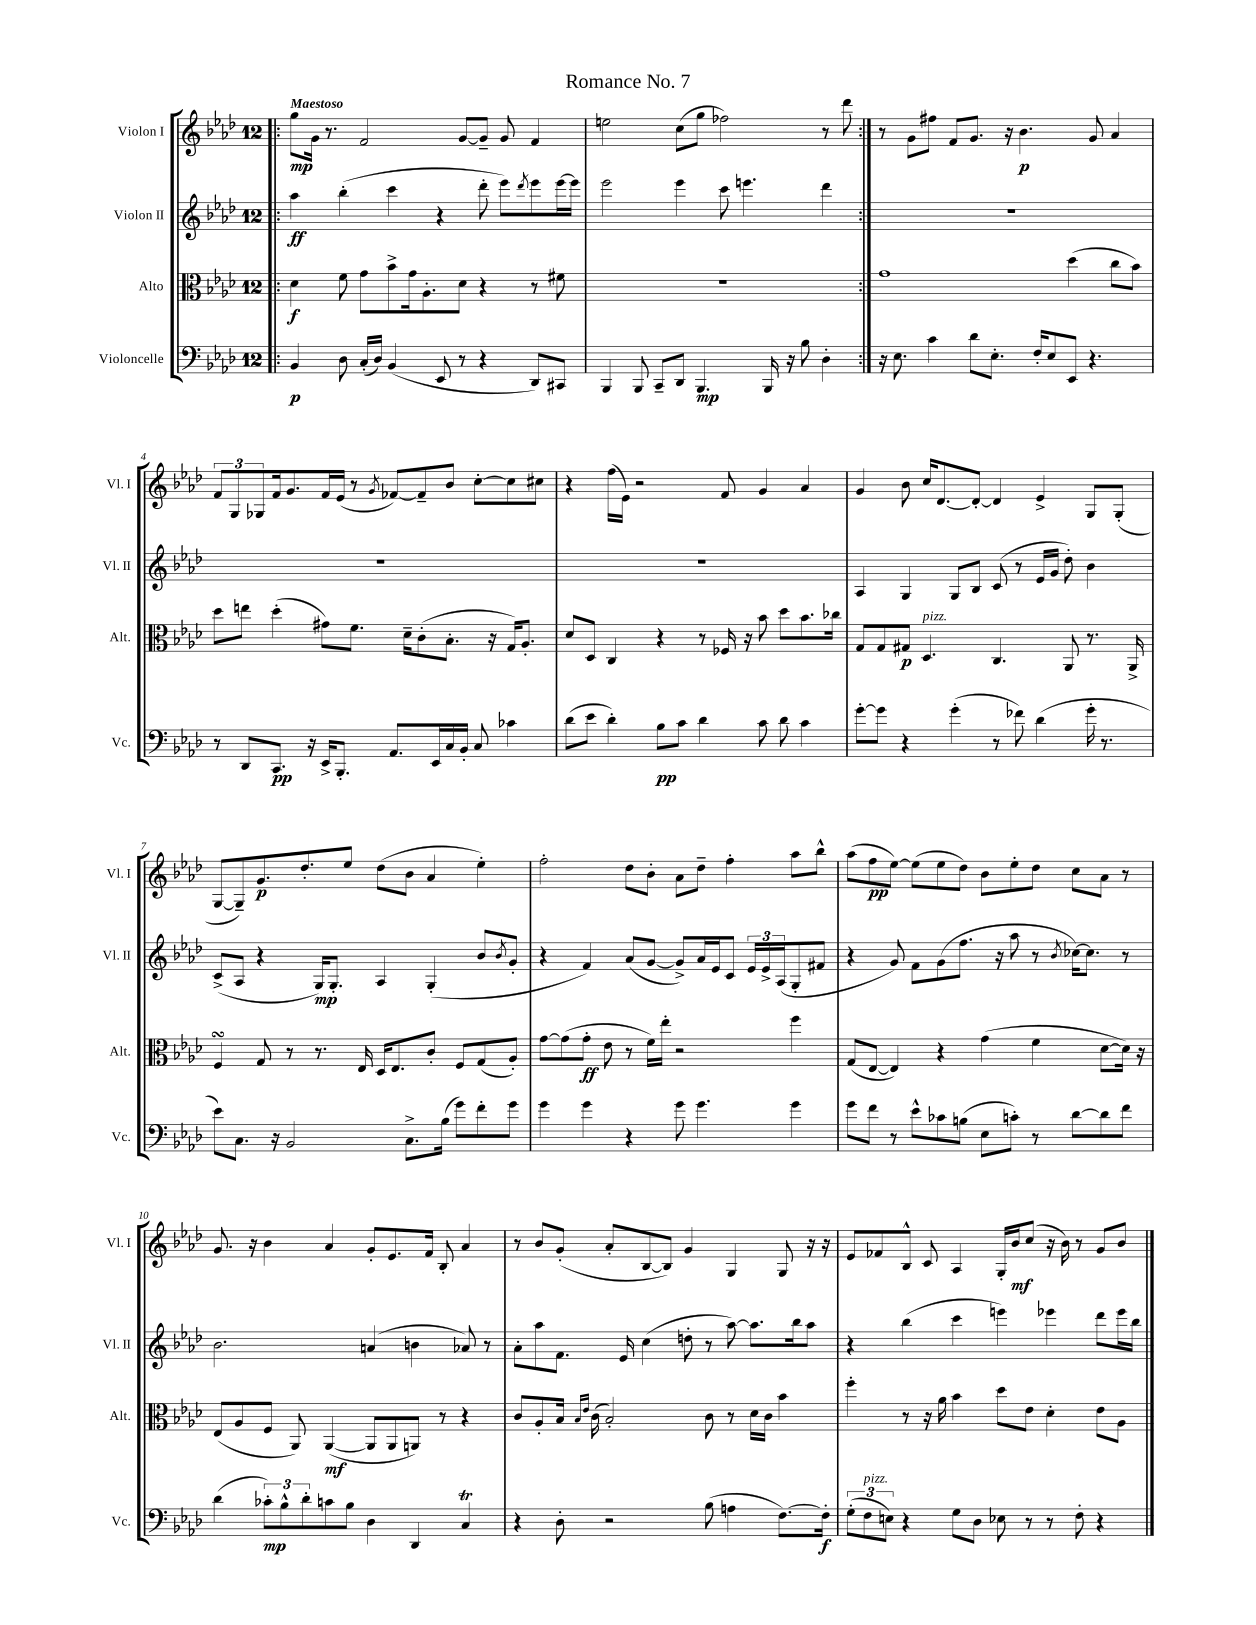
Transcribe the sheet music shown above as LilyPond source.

\header { title = "Romance No. 7" }
<<
\new StaffGroup <<
\new Staff = "s0" \with { instrumentName = "Violon I" shortInstrumentName = "Vl. I" } {
    \clef treble \key aes \major \once \override Staff.TimeSignature.style = #'single-digit \time 12/8 \tempo "Maestoso"
    \repeat volta 2 { \bar ".|:" g''8\mp g'16 r8. f'2 g'8~ g'8-- g'8 f'4 |
    e''2 c''8( g''8 fes''2) r8 des'''8 | }
    r8 g'8 fis''8 f'8 g'8. r16 bes'4.\p g'8 aes'4 |
    \tuplet 3/2 { f'8 g8 ges8 } f'16 g'8. f'16 ees'16( r8 \acciaccatura { g'8 } fes'8~) fes'8-- bes'8 c''8~-. c''8 cis''8 |
    r4 f''16( ees'16) r2 f'8 g'4 aes'4 |
    g'4 bes'8 c''16 des'8.~ des'8~-. des'4 ees'4-> g8 g8-.( |
    g8~ g8--) g'8.\p des''8.-. ees''8 des''8( bes'8 aes'4 ees''4-.) |
    f''2-. des''8 bes'8-. aes'8 des''8-- f''4-. aes''8 bes''8-^ |
    aes''8( f''8\pp ees''8~) ees''8( ees''8 des''8) bes'8 ees''8-. des''8 c''8 aes'8 r8 |
    g'8. r16 bes'4 aes'4 g'8-. ees'8. f'16 bes8-. aes'4 |
    r8 bes'8 g'8-.( aes'8-. bes8~ bes8) g'4 g4 g8 r16 r16 |
    ees'8 fes'8 bes8-^ c'8 aes4 g16-. bes'16\mf c''8( r16 bes'16) r8 g'8 bes'8 \bar "|." |
}
\new Staff = "s1" \with { instrumentName = "Violon II" shortInstrumentName = "Vl. II" } {
    \clef treble \key aes \major \once \override Staff.TimeSignature.style = #'single-digit \time 12/8
    \repeat volta 2 { \bar ".|:" aes''4\ff bes''4-.( c'''4 r4 des'''8-. ees'''8) \acciaccatura { des'''8 } ees'''8 ees'''16~ ees'''16 |
    ees'''2 ees'''4 c'''8 e'''4. des'''4 | }
    R1. |
    R1. |
    R1. |
    aes4 g4 g8 bes8 c'8( r8 ees'16 g'16 des''8-.) bes'4 |
    c'8->( aes8 r4 g16\mp) g8.-. aes4 g4-.( bes'8 \acciaccatura { bes'8 } g'8-. |
    r4 f'4) aes'8( g'8~ g'8->) aes'16 ees'16 c'8 \tuplet 3/2 { ees'16 ees'16-> aes16( } g8-. fis'8 |
    r4 g'8) f'8 g'8( f''8. r16 aes''8 r8 \acciaccatura { bes'8 } ces''16~) ces''8. r8 |
    bes'2. a'4( b'4 aes'8) r8 |
    aes'8-. aes''8 f'8. ees'16 c''4( d''8-. r8 aes''8~) aes''8. bes''16 aes''8 |
    r4 bes''4( c'''4 e'''4) ees'''4 des'''8 ees'''16 bes''16 \bar "|." |
}
\new Staff = "s2" \with { instrumentName = "Alto" shortInstrumentName = "Alt." } {
    \clef alto \key aes \major \once \override Staff.TimeSignature.style = #'single-digit \time 12/8
    \repeat volta 2 { \bar ".|:" des'4\f f'8 g'8 bes'8-> g'16 aes8.-. des'8 r4 r8 fis'8 |
    R1. | }
    g'1 des''4( c''8 bes'8) |
    des''8 e''8 des''4-.( gis'8) f'8. des'16-- c'8-.( bes8.-. r16 g16) aes8.-. |
    des'8 des8 c4 r4 r8 fes16 r16 bes'8 des''8 bes'8. ces''16 |
    g8 g8 gis8\p des4.^\markup { \italic "pizz." } c4. aes,8 r8. aes,16-> |
    f4\turn g8 r8 r8. ees16 des16 ees8. c'8-. f8 g8( aes8-.) |
    g'8~ g'8( g'8-.\ff ees'8 r8 f'16) ees''16-. r2 f''4 |
    g8( ees8~ ees4) r4 g'4( f'4 des'8~ des'16) r16 |
    ees8( aes8 f8 aes,8) aes,4~\mf( aes,8 aes,8 a,8) r8 r4 |
    c'8 aes8-. bes16 \grace { bes16 ees'16 } c'16( bes2-.) c'8 r8 des'16 c'16 bes'4 |
    f''4-. r8 r16 aes'16 bes'4 des''8 ees'8 des'4-. ees'8 aes8 \bar "|." |
}
\new Staff = "s3" \with { instrumentName = "Violoncelle" shortInstrumentName = "Vc." } {
    \clef bass \key aes \major \once \override Staff.TimeSignature.style = #'single-digit \time 12/8
    \repeat volta 2 { \bar ".|:" bes,4\p des8 c16-.( des16) bes,4( ees,8 r8 r4 des,8) cis,8 |
    bes,,4 bes,,8 c,8-- des,8 bes,,4.\mp bes,,16 r16 bes8 des4-. | }
    r16 ees8. c'4 des'8 ees8.-. f16-. ees8 ees,8 r4. |
    r8 des,8 c,8.\pp r16 ees,16-> bes,,8.-. aes,8. ees,16 c16 bes,16-. c8 ces'4 |
    des'8( ees'8 des'4-.) bes8\pp c'8 des'4 c'8 des'8 c'4 |
    g'8~-. g'8 r4 g'4-.( r8 fes'8) des'4( g'16-. r8. |
    ees'8) c8. r16 bes,2 c8.-> bes16( g'8) f'8-. g'8 |
    g'4 g'4 r4 g'8 g'4. g'4 |
    g'8 f'8 r8 ees'8-^ ces'8 b8( ees8 c'8-.) r8 des'8~ des'8 f'8 |
    des'4( \tuplet 3/2 { ces'8-.\mp) bes8-^ des'8-. } c'8 bes8 des4 des,4 c4\trill |
    r4 des8-. r2 bes8( a4 f8.~) f16-.\f |
    \tuplet 3/2 { g8-.( f8^\markup { \italic "pizz." } e8) } r4 g8 des8 ees8 r8 r8 f8-. r4 \bar "|." |
}
>>
>>
